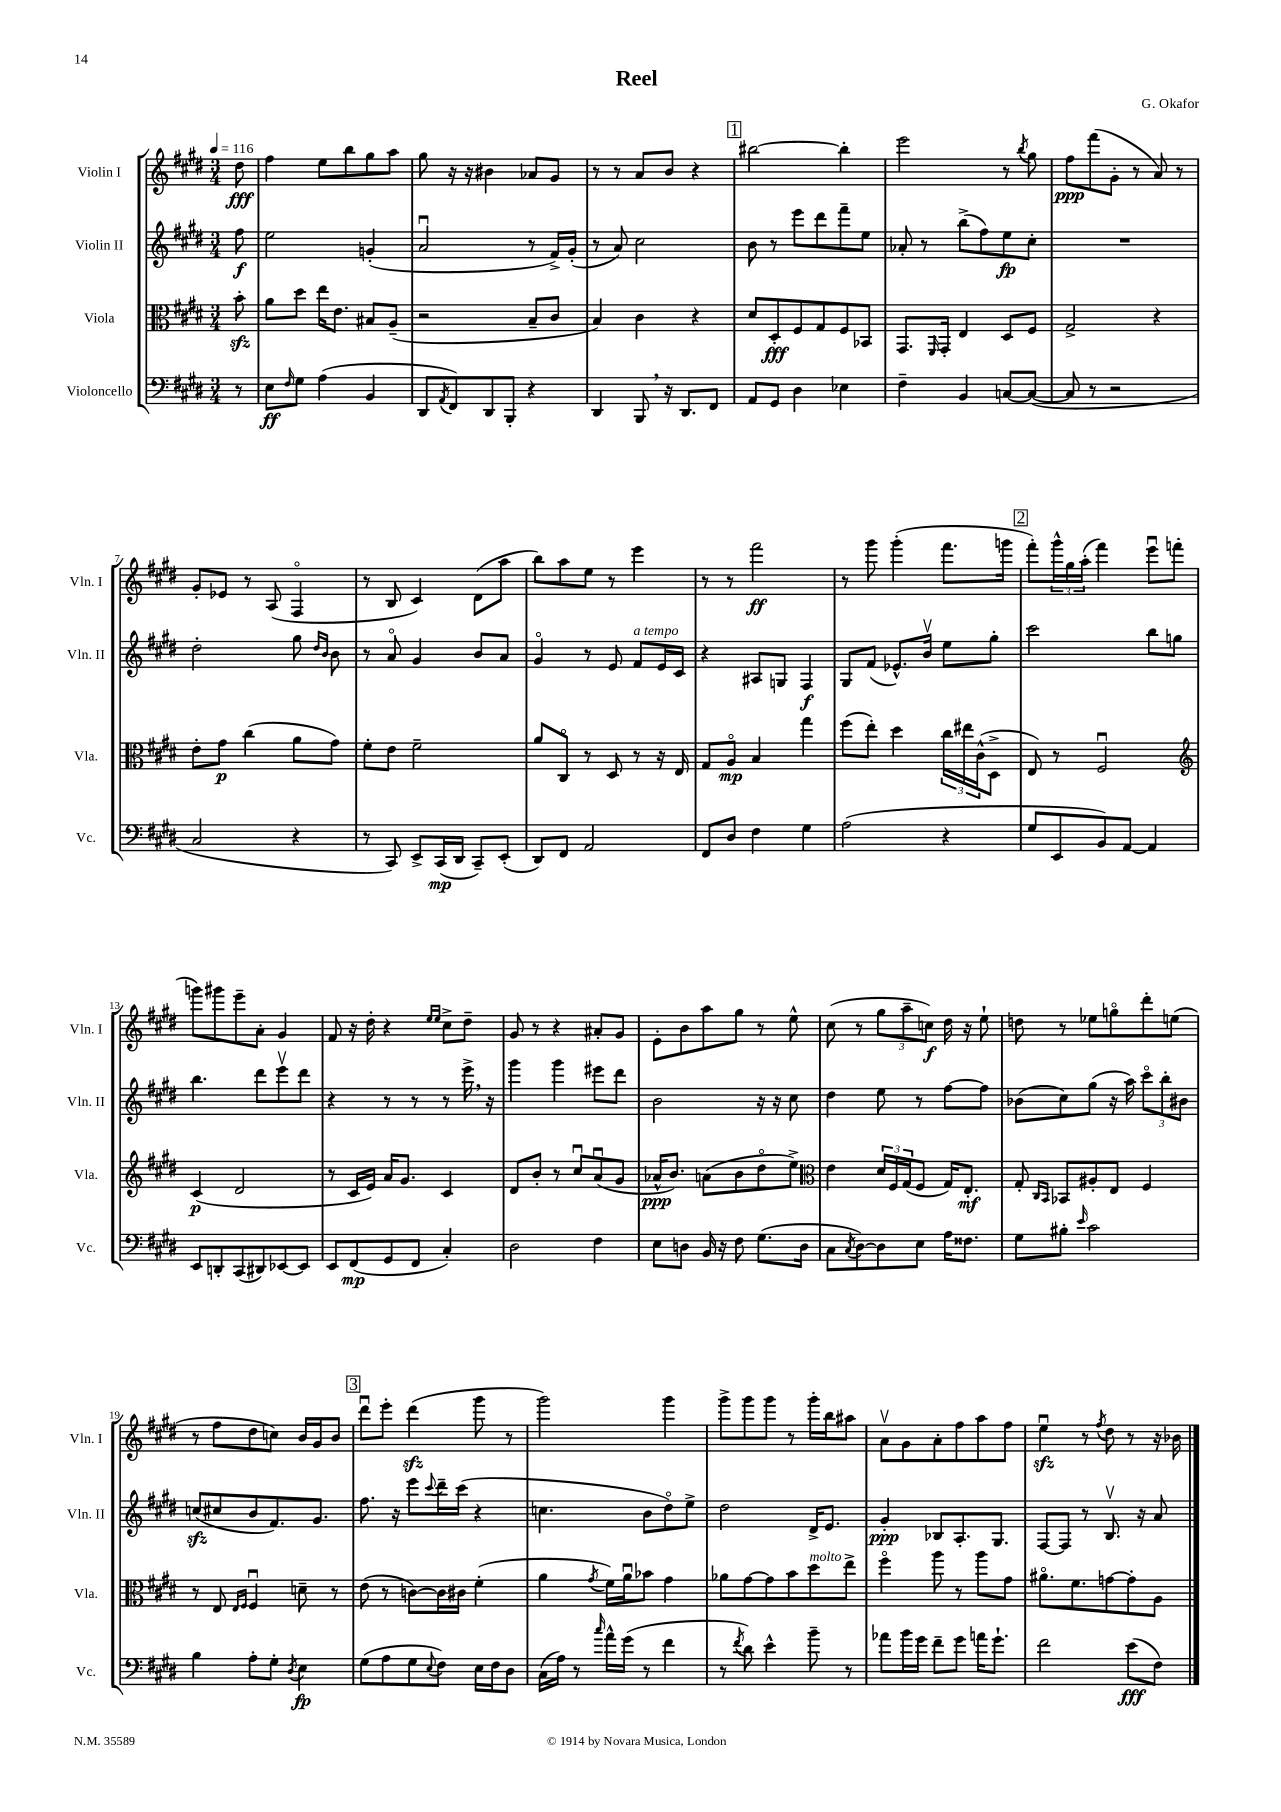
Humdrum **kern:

**kern	**dynam	**kern	**dynam	**kern	**dynam	**kern	**dynam
*part4	*part4	*part3	*part3	*part2	*part2	*part1	*part1
*staff4	*staff4	*staff3	*staff3	*staff2	*staff2	*staff1	*staff1
*I"Violoncello	*	*I"Viola	*	*I"Violin II	*	*I"Violin I	*
*I'Vc.	*	*I'Vla.	*	*I'Vln. II	*	*I'Vln. I	*
*clefF4	*	*clefC3	*	*clefG2	*	*clefG2	*
*k[f#c#g#d#]	*	*k[f#c#g#d#]	*	*k[f#c#g#d#]	*	*k[f#c#g#d#]	*
*M3/4	*	*M3/4	*	*M3/4	*	*M3/4	*
*MM116	*	*MM116	*	*MM116	*	*MM116	*
=	=	=	=	=	=	=	=
8r	.	8bzz'\	.	8ff#\	f	8dd#\	fff
=1	=1	=1	=1	=1	=1	=1	=1
8E\L	ff	8a\L	.	2ee\	.	4ff#\	.
16qqF#/	.	.	.	.	.	.	.
8G#\J	.	8dd#\J	.	.	.	.	.
(4A\	.	16ee\KL	.	.	.	8ee\L	.
.	.	8.e\J	.	.	.	.	.
.	.	.	.	.	.	8bb\	.
4BB/	.	8B#X/L	.	(4gn'/	.	8gg#\	.
.	.	(8A~/J	.	.	.	8aa\J	.
=2	=2	=2	=2	=2	=2	=2	=2
8DD#/L	.	2r	.	2au/	.	8gg#\	.
8qAA/	.	.	.	.	.	.	.
8FF#/)	.	.	.	.	.	16r	.
.	.	.	.	.	.	16r	.
8DD#/	.	.	.	.	.	4b#X\	.
8BBB'/J	.	.	.	.	.	.	.
4r	.	8B~/L	.	8r	.	8a-X/L	.
.	.	8c#/J	.	16f#^/LL)	.	8g#/J	.
.	.	.	.	(16g#'/JJ	.	.	.
=3	=3	=3	=3	=3	=3	=3	=3
4DD#/	.	4B/)	.	8r	.	8r	.
.	.	.	.	8a/)	.	8r	.
8BBB,/	.	4c#\	.	2cc#\	.	8a/L	.
16r	.	.	.	.	.	8b/J	.
8.DD#/L	.	.	.	.	.	.	.
.	.	4r	.	.	.	4r	.
8FF#/J	.	.	.	.	.	.	.
!!LO:REH:place=s1:t=1
=4	=4	=4	=4	=4	=4	=4	=4
8AA/L	.	8d#/L	.	8b\	.	[2bb#X\	.
8GG#/J	.	8D#'/	fff	8r	.	.	.
4D#\	.	8F#/	.	8eee\L	.	.	.
.	.	8G#/	.	8ddd#\	.	.	.
4E-X\	.	8F#/	.	8fff#~\	.	4bb#'\]	.
.	.	8BB-X/J	.	8ee\J	.	.	.
=5	=5	=5	=5	=5	=5	=5	=5
4F#~\	.	8.GG#/L	.	8a-X'/	.	2eee\	.
.	.	.	.	8r	.	.	.
.	.	16qqFF#/	.	.	.	.	.
.	.	16GG#'/Jk	.	.	.	.	.
4BB/	.	4E/	.	(8bb^\L	.	.	.
.	.	.	.	8ff#\)	.	.	.
[8Cn/L	.	8D#/L	.	8ee\	fp	8r	.
.	.	.	.	.	.	8qbb/	.
(8C/J_	.	8F#/J	.	8cc#'\J	.	8gg#\	.
=6	=6	=6	=6	=6	=6	=6	=6
8C/]	.	2G#^/	.	2.r	.	8ff#\L	ppp
8r	.	.	.	.	.	(8fff#\	.
2r	.	.	.	.	.	8g#'\J	.
.	.	.	.	.	.	8r	.
.	.	4r	.	.	.	8a/)	.
.	.	.	.	.	.	8r	.
!!LO:LB:g=z
=7	=7	=7	=7	=7	=7	=7	=7
2C#/	.	8e'\L	.	2dd#'\	.	8g#'/L	.
.	.	8g#\J	p	.	.	8e-X/J	.
.	.	(4cc#\	.	.	.	8r	.
.	.	.	.	.	.	(8A/	.
4r	.	8a\L	.	8gg#\	.	4F#/	.
.	.	.	.	16qqdd#/LL	.	.	.
.	.	.	.	16qqb/JJ	.	.	.
.	.	8g#\J)	.	8b\	.	.	.
=8	=8	=8	=8	=8	=8	=8	=8
8r	.	8f#'\L	.	8r	.	8r	.
8CC#/)	.	8e\J	.	8a/	.	8B/	.
8EE^/L	.	2f#~\	.	4g#/	.	4c#/)	.
(16CC#/L	mp	.	.	.	.	.	.
16DD#/JJ	.	.	.	.	.	.	.
8CC#~/L)	.	.	.	8b/L	.	(8d#\L	.
(8EE'/J	.	.	.	8a/J	.	8aa\J	.
=9	=9	=9	=9	=9	=9	=9	=9
8DD#/L)	.	8a/L	.	4g#/	.	8bb\L)	.
8FF#/J	.	8C#/J	.	.	.	8aa\	.
2AA/	.	8r	.	8r	.	8ee\J	.
.	.	8D#/	.	8e/	.	8r	.
!	!	!	!	!LO:TX:a:i:t=a tempo	!	!	!
.	.	8r	.	8f#/L	.	4eee\	.
.	.	16r	.	16e/L	.	.	.
.	.	16E/	.	16c#/JJ	.	.	.
=10	=10	=10	=10	=10	=10	=10	=10
8FF#/L	.	8G#/L	.	4r	.	8r	.
8D#/J	.	8A/J	mp	.	.	8r	.
4F#\	.	4B/	.	8A#X/L	.	2fff#\	ff
.	.	.	.	8Gn/J	.	.	.
4G#\	.	4gg#\	.	4F#/	f	.	.
=11	=11	=11	=11	=11	=11	=11	=11
(2A\	.	(8ff#\L	.	8G#/L	.	8r	.
.	.	8ee'\J)	.	(8f#/J	.	8ggg#\	.
.	.	4dd#\	.	8.e-X^^/L)	.	(4ggg#'\	.
.	.	.	.	16bv/Jk	.	.	.
4r	.	24cc#\LL	.	8ee\L	.	8.fff#\L	.
.	.	24ee#X\	.	.	.	.	.
.	.	(24c#^^\J	.	.	.	.	.
.	.	8D#^\J	.	8gg#'\J	.	.	.
.	.	.	.	.	.	16gggn\Jk	.
!!LO:REH:place=s1:t=2
=12	=12	=12	=12	=12	=12	=12	=12
8G#/L	.	8E/)	.	2ccc#\	.	8fff#'\L)	.
8EE/	.	8r	.	.	.	24ggg#^^\L	.
.	.	.	.	.	.	24gg#\	.
.	.	.	.	.	.	(24aa'\JJ	.
8BB/)	.	2F#u/	.	.	.	4fff#\)	.
[8AA/J	.	.	.	.	.	.	.
4AA/]	.	.	.	8bb\L	.	8eeeu\L	.
.	.	.	.	8ggn\J	.	(8fffn\J	.
!!LO:LB:g=z
=13	=13	=13	=13	=13	=13	=13	=13
*	*	*clefG2	*	*	*	*	*
8EE/L	.	(4c#/	p	4.bb\	.	8gggn\L)	.
8DDn'/	.	.	.	.	.	8ggg#X\	.
(8CC#/	.	2d#/	.	.	.	8eee~\	.
8DD#X/)	.	.	.	8ddd#\L	.	8a'\J	.
[8EE-X/	.	.	.	8eeev\	.	4g#/	.
8EE-/J]	.	.	.	8ddd#\J	.	.	.
=14	=14	=14	=14	=14	=14	=14	=14
8EE/L	.	8r	.	4r	.	8f#/	.
(8FF#/	mp	16c#/LL	.	.	.	16r	.
.	.	16e/JJ)	.	.	.	16dd#'\	.
8GG#/	.	16a/KL	.	8r	.	4r	.
.	.	8.g#/J	.	.	.	.	.
8FF#/J	.	.	.	8r	.	.	.
.	.	.	.	.	.	16qqee/LL	.
.	.	.	.	.	.	16qqee/JJ	.
4C#'/)	.	4c#/	.	8r	.	8cc#^\L	.
.	.	.	.	16eee^,\	.	8dd#~\J	.
.	.	.	.	16r	.	.	.
=15	=15	=15	=15	=15	=15	=15	=15
2D#\	.	8d#/L	.	4ggg#\	.	8g#/	.
.	.	8b'/J	.	.	.	8r	.
.	.	8r	.	4ggg#\	.	4r	.
.	.	8cc#u/L	.	.	.	.	.
4F#\	.	(8au/	.	8eee#X\L	.	8a#X'/L	.
.	.	8g#/J	.	8ddd#\J	.	8g#/J	.
=16	=16	=16	=16	=16	=16	=16	=16
8E\L	.	16a-X^^/KL	ppp	2b\	.	8e'\L	.
.	.	8.b/J)	.	.	.	.	.
8Dn\J	.	.	.	.	.	8b\	.
16BB/	.	(8an\L	.	.	.	8aa\	.
16r	.	.	.	.	.	.	.
8F#\	.	8b\	.	.	.	8gg#\J	.
(8.G#\L	.	8dd#\	.	16r	.	8r	.
.	.	.	.	16r	.	.	.
.	.	8ee^\J)	.	8cc#\	.	8ee^^\	.
16D\Jk	.	.	.	.	.	.	.
=17	=17	=17	=17	=17	=17	=17	=17
*	*	*clefC3	*	*	*	*	*
8C#\L	.	4e\	.	4dd#\	.	(8cc#\	.
8qC#/	.	.	.	.	.	.	.
[8D#\)	.	.	.	.	.	8r	.
8D#\]	.	24d#/LL	.	8ee\	.	12gg#\L	.
.	.	24F#/	.	.	.	.	.
.	.	(24G#/J	.	.	.	12aa~\	.
8E\J	.	8F#/J	.	8r	.	.	.
.	.	.	.	.	.	12ccn\J)	f
16A\KL	.	16G#/KL)	.	[8ff#\L	.	16dd#\	.
8.F##X\J	.	8.E'/J	mf	.	.	16r	.
.	.	.	.	8ff#\J]	.	8ee`\	.
=18	=18	=18	=18	=18	=18	=18	=18
8G#\L	.	8G#'/	.	(8b-X\L	.	8ddn\	.
.	.	16qqC#/LL	.	.	.	.	.
.	.	16qqBB/JJ	.	.	.	.	.
8B#X'\J	.	8BB-X/L	.	8cc#\)	.	8r	.
16qqe/	.	.	.	.	.	.	.
2c#\	.	8A#X'/	.	(8gg#\J	.	8ee-X\L	.
.	.	8E/J	.	16r	.	8ggn\	.
.	.	.	.	16aa\)	.	.	.
.	.	4F#/	.	12ccc#\L	.	8ddd#'\	.
.	.	.	.	12bb'\	.	.	.
.	.	.	.	.	.	(8een\J	.
.	.	.	.	12b#X\J	.	.	.
!!LO:LB:g=z
=19	=19	=19	=19	=19	=19	=19	=19
4B\	.	8r	.	(8ccnzz/L	.	8r	.
.	.	8E/	.	8cc#X/	.	8ff#\L	.
.	.	16qqE/LL	.	.	.	.	.
.	.	16qqF#/JJ	.	.	.	.	.
8A'\L	.	4F#u/	.	8b/	.	8dd#\	.
8G#'\J	.	.	.	8.f#/)	.	8ccn\J)	.
8qD#/	.	.	.	.	.	.	.
4E\	fp	8dn~\	.	.	.	16b/LL	.
.	.	.	.	8.g#/J	.	16g#/J	.
.	.	8r	.	.	.	8b/J	.
!!LO:REH:place=s1:t=3
=20	=20	=20	=20	=20	=20	=20	=20
(8G#\L	.	(8e\	.	8.ff#\	.	8ddd#u\L	.
8A\	.	8r	.	.	.	8eee'\J	.
.	.	.	.	16r	.	.	.
8G#\	.	[8cn\L)	.	8eee\L	.	(4ddd#zz\	.
8qqE/	.	.	.	8qqccc#/	.	.	.
8F#\J)	.	16c\L]	.	16ddd#~\L	.	.	.
.	.	16c#X\JJ	.	(16ccc#\JJ	.	.	.
16E\LL	.	(4f#'\	.	4r	.	8ggg#\	.
16F#\J	.	.	.	.	.	.	.
8D#\J	.	.	.	.	.	8r	.
=21	=21	=21	=21	=21	=21	=21	=21
(16C#\LL	.	4a\	.	4.ccn\	.	2ggg#\)	.
16A\JJ)	.	.	.	.	.	.	.
8r	.	.	.	.	.	.	.
16qqcc#/	.	8qg#/	.	.	.	.	.
16a^^\LL	.	16f#\LL)	.	.	.	.	.
(16g#\JJ	.	16au\J	.	.	.	.	.
8r	.	8b-X\J	.	8b\L	.	.	.
4f#\	.	4g#\	.	8dd#\)	.	4ggg#\	.
.	.	.	.	8ee^\J	.	.	.
=22	=22	=22	=22	=22	=22	=22	=22
8r	.	8a-X\L	.	2dd#\	.	8ggg#^\L	.
8qf#/	.	.	.	.	.	.	.
8d#\)	.	[8g#\	.	.	.	8ggg#\	.
4e^^\	.	8g#\]	.	.	.	8ggg#\J	.
.	.	8b\	.	.	.	8r	.
!	!	!LO:TX:a:i:t=molto	!	!	!	!	!
8b~\	.	8dd#\	.	16d#^/KL	.	16ggg#'\LL	.
.	.	.	.	8.e/J	.	16bb\J	.
8r	.	8ee^\J	.	.	.	8aa#X\J	.
=23	=23	=23	=23	=23	=23	=23	=23
8a-X\L	.	4ff#\	.	4g#'/	ppp	8av\L	.
16b\L	.	.	.	.	.	8g#\	.
16g#\JJ	.	.	.	.	.	.	.
8f#~\L	.	8aa\	.	8B-X/L	.	8a'\	.
8g#\J	.	8r	.	8.A'/	.	8ff#\	.
16an\KL	.	8aa\L	.	.	.	8aa\	.
8.g#`\J	.	.	.	8.G#/J	.	.	.
.	.	8g#\J	.	.	.	8ff#\J	.
=24	=24	=24	=24	=24	=24	=24	=24
2f#\	.	8.a#X\L	.	[8F#/L	.	4eezzu\	.
.	.	.	.	8F#/J]	.	.	.
.	.	8.f#\	.	.	.	.	.
.	.	.	.	8r	.	8r	.
.	.	.	.	.	.	8qff#/	.
.	.	[8gn\	.	8.Bv/	.	8dd#\	.
(8e\L	fff	8g'\]	.	.	.	8r	.
.	.	.	.	16r	.	.	.
8F#\J)	.	8A\J	.	8a/	.	16r	.
.	.	.	.	.	.	16b-X\	.
==	==	==	==	==	==	==	==
*-	*-	*-	*-	*-	*-	*-	*-
